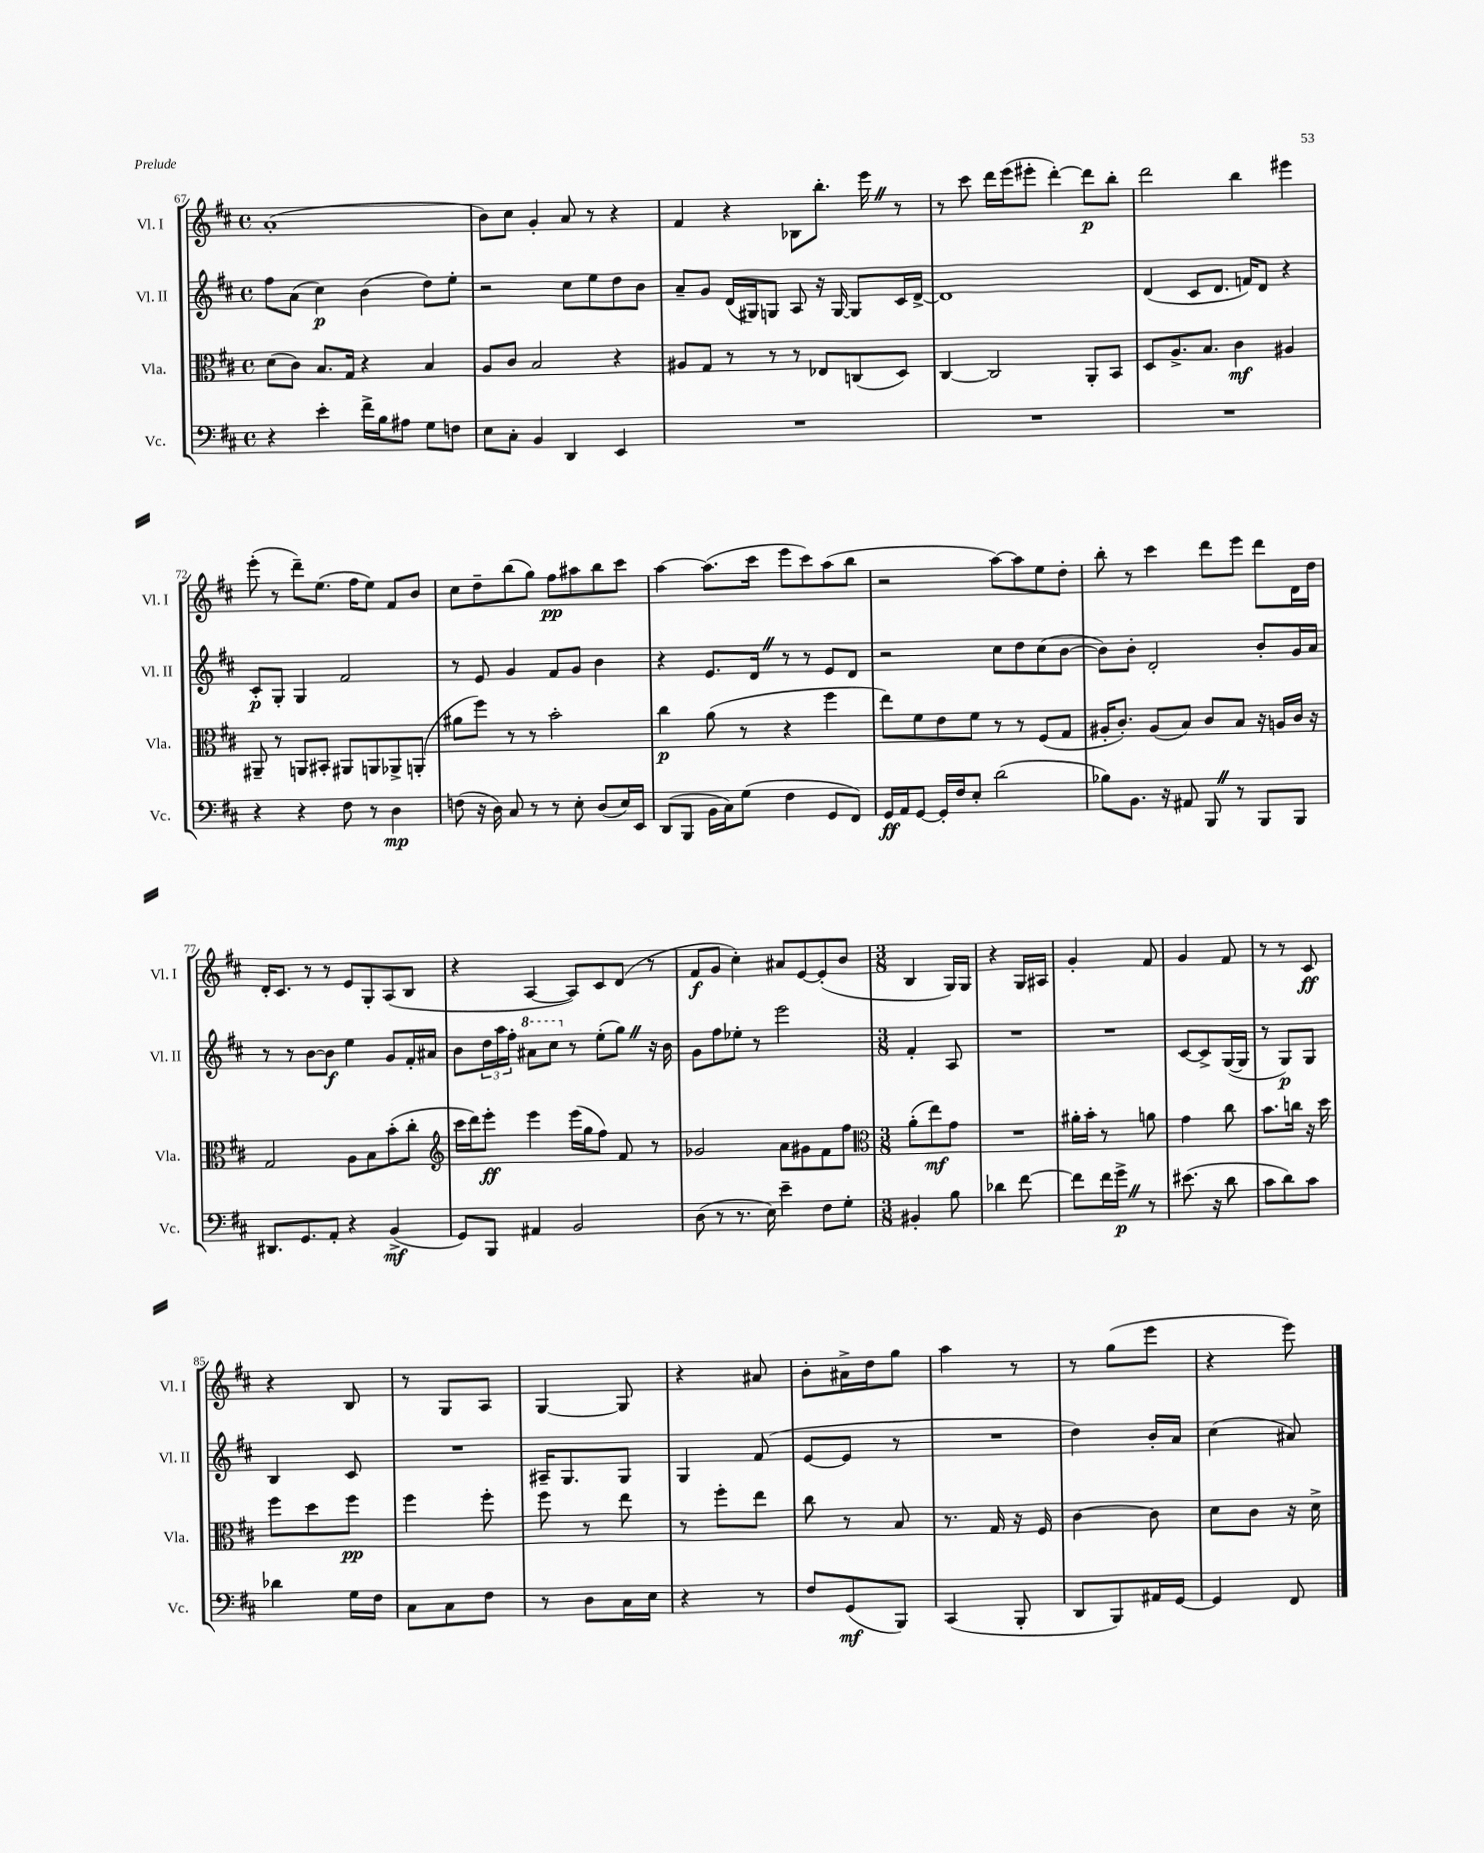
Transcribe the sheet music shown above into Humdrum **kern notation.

**kern	**kern	**kern	**kern
*staff4	*staff3	*staff2	*staff1
*clefF4	*clefC3	*clefG2	*clefG2
*k[f#c#]	*k[f#c#]	*k[f#c#]	*k[f#c#]
*M4/4	*M4/4	*M4/4	*M4/4
*met(c)	*met(c)	*met(c)	*met(c)
4r	(8d	8ff#	(1a'
.	8c#)	(8a	.
4e'	8.B	4cc#)	.
.	16G	.	.
16f#^	4r	(4b	.
16B	.	.	.
8A#	.	.	.
8G	4B	8dd)	.
8F	.	8ee'	.
=	=	=	=
8E	8A	2r	8b)
8C#'	8c#	.	8cc#
4BB	2B	.	4g'
4DD	.	8cc#	8a
.	.	8ee	8r
4EE	4r	8dd	4r
.	.	8b	.
=	=	=	=
1r	8A#	8a~	4f#
.	8G	8g	.
.	8r	(16d	4r
.	.	16G#)	.
.	8r	8G	.
.	8r	8A	8B-
.	8E-	16r	8.bb'
.	.	[16G	.
.	(8C	8G]	.
.	.	.	16eee
.	8D)	16c#	8r
.	.	[16d^	.
=	=	=	=
1r	[4C#	1d]	8r
.	.	.	8ccc#
.	2C#]	.	16ddd
.	.	.	(16eee
.	.	.	8eee#'
.	.	.	[4ddd')
.	8AA'	.	8ddd]
.	8BB	.	8bb'
=	=	=	=
1r	8D	(4d	2ddd
.	8.A^	.	.
.	.	8c#	.
.	8.B	.	.
.	.	8.d	.
.	4c#	.	4bb
.	.	16f)	.
.	.	8d	.
.	4A#	4r	4eee#
=	=	=	=
4r	8AA#~	8c#'	(8eee'
.	8r	8G'	8r
4r	8AA	4G	8ddd~)
.	8BB#'	.	(8.ee
8F#	8AA#	2f#	.
.	.	.	16ff#
8r	8AA	.	8ee)
4D	8AA-^	.	8f#
.	(8AA'	.	8b
=	=	=	=
(8F	8a#	8r	8cc#
16r	8ff#)	8e	8dd~
16D)	.	.	.
8C#	8r	4g	(8bb
8r	8r	.	8gg)
8r	2b'	8f#	8ff#
8E'	.	8g	8aa#
(8D	.	4b	8bb
16E)	.	.	8ccc#
16EE	.	.	.
=	=	=	=
(8DD	4cc#	4r	[4aa
8BBB	.	.	.
16BB	(8a	8.e	(8.aa]
16C#)	.	.	.
(8G	8r	.	.
.	.	16d	16ccc#
4F#	4r	8r	8eee
.	.	8r	8ccc#)
8GG	4ff#	8e	(8aa
8FF#)	.	8d	8bb
=	=	=	=
16GG	8ee)	2r	2r
16AA	.	.	.
[8GG	8f#	.	.
16GG']	8e	.	.
16F#	.	.	.
8E'	8f#	.	.
(2d	8r	8cc#	[8aa)
.	8r	8dd	8aa]
.	(8F#	(8cc#	8ee
.	8G	[8b	8dd'
=	=	=	=
8B-)	16A#'	8b])	8bb'
.	8.c#')	.	.
8.BB	.	8b'	8r
.	(8A#	2d'	4ccc#
16r	.	.	.
8AA#	8B)	.	.
8BBB	8c#	.	8ddd
8r	8B	.	8eee
8BBB	16r	8b'	8ddd
.	16A	.	.
8BBB	16c#	16g	16d
.	16r	16a	16dd
=	=	=	=
8.DD#	2G	8r	16d'
.	.	.	8.c#
.	.	8r	.
8.GG	.	.	.
.	.	[8b	8r
8AA'	.	8b]	8r
4r	8A	4ee	8e
.	8B	.	8G'
(4BB^	(8b'	8g	(8A
.	8cc#'	16f#'	8B
.	.	16a#	.
=	=	=	=
*	*clefG2	*	*
8GG)	16ccc#	8b	4r
.	16ddd)	.	.
8BBB	8eee'	24dd	.
.	.	24aa	.
.	.	24ff#'	.
4AA#	4eee	8aa#	[4A
.	.	8ccc#	.
2BB	(16eee	8r	8A])
.	16gg	.	.
.	8ff#)	(8ee'	8c#
.	8f#	8gg)	(8d
.	8r	16r	8r
.	.	16b	.
=	=	=	=
(8D	2g-	8g	8f#
8r	.	8ff#	8g
8.r	.	8ee-'	4cc#')
.	.	8r	.
16E)	.	.	.
4e~	8a	2eee	8a#
.	8g#	.	[8e
8F#	8f#	.	(8e']
8G'	8ff#	.	8b
=	=	=	=
*	*clefC3	*	*
*M3/8	*M3/8	*M3/8	*M3/8
4BB#'	(8a'	4f#'	4B
.	8ee)	.	.
8B	8g	8A	16G)
.	.	.	16G
=	=	=	=
4d-	4.r	4.r	4r
[8f#	.	.	16G
.	.	.	16A#
=	=	=	=
8f#]	16a#'	4.r	4g'
.	16b'	.	.
16f#	8r	.	.
16g^	.	.	.
8r	8a	.	8f#
=	=	=	=
(8.e#	4g	[8c#	4g
.	.	8c#^]	.
16r	.	.	.
8d	8cc#	([16G	8f#
.	.	16G]	.
=	=	=	=
8c#	8.b	8r	8r
8d)	.	8G)	8r
.	16cc	.	.
8c#	16r	8G	8c#
.	16dd	.	.
=	=	=	=
4d-	8ff#	4B	4r
.	8dd	.	.
16G	8ff#	8c#	8B
16F#	.	.	.
=	=	=	=
8C#	4ff#	4.r	8r
8C#	.	.	8G
8F#	8ff#'	.	8A
=	=	=	=
8r	8ff#	16A#~	[4G
.	.	8.G	.
8D	8r	.	.
16C#	8ee	8G	8G]
16E	.	.	.
=	=	=	=
4r	8r	4G	4r
.	8ff#'	.	.
8r	8ee	(8f#	8a#
=	=	=	=
8F#	8cc#	[8e	8b'
(8GG	8r	8e]	16a#^
.	.	.	16dd
8BBB)	8B	8r	8gg
=	=	=	=
(4CC#	8.r	4.r	4aa
.	16G	.	.
8BBB'	16r	.	8r
.	16F#	.	.
=	=	=	=
8DD	[4c#	4dd)	8r
8BBB)	.	.	(8gg
16AA#	8c#]	16b'	8eee
[16GG	.	16a	.
=	=	=	=
4GG]	8d	(4cc#	4r
.	8c#	.	.
8FF#	16r	8a#)	8eee)
.	16d^	.	.
==	==	==	==
*-	*-	*-	*-
